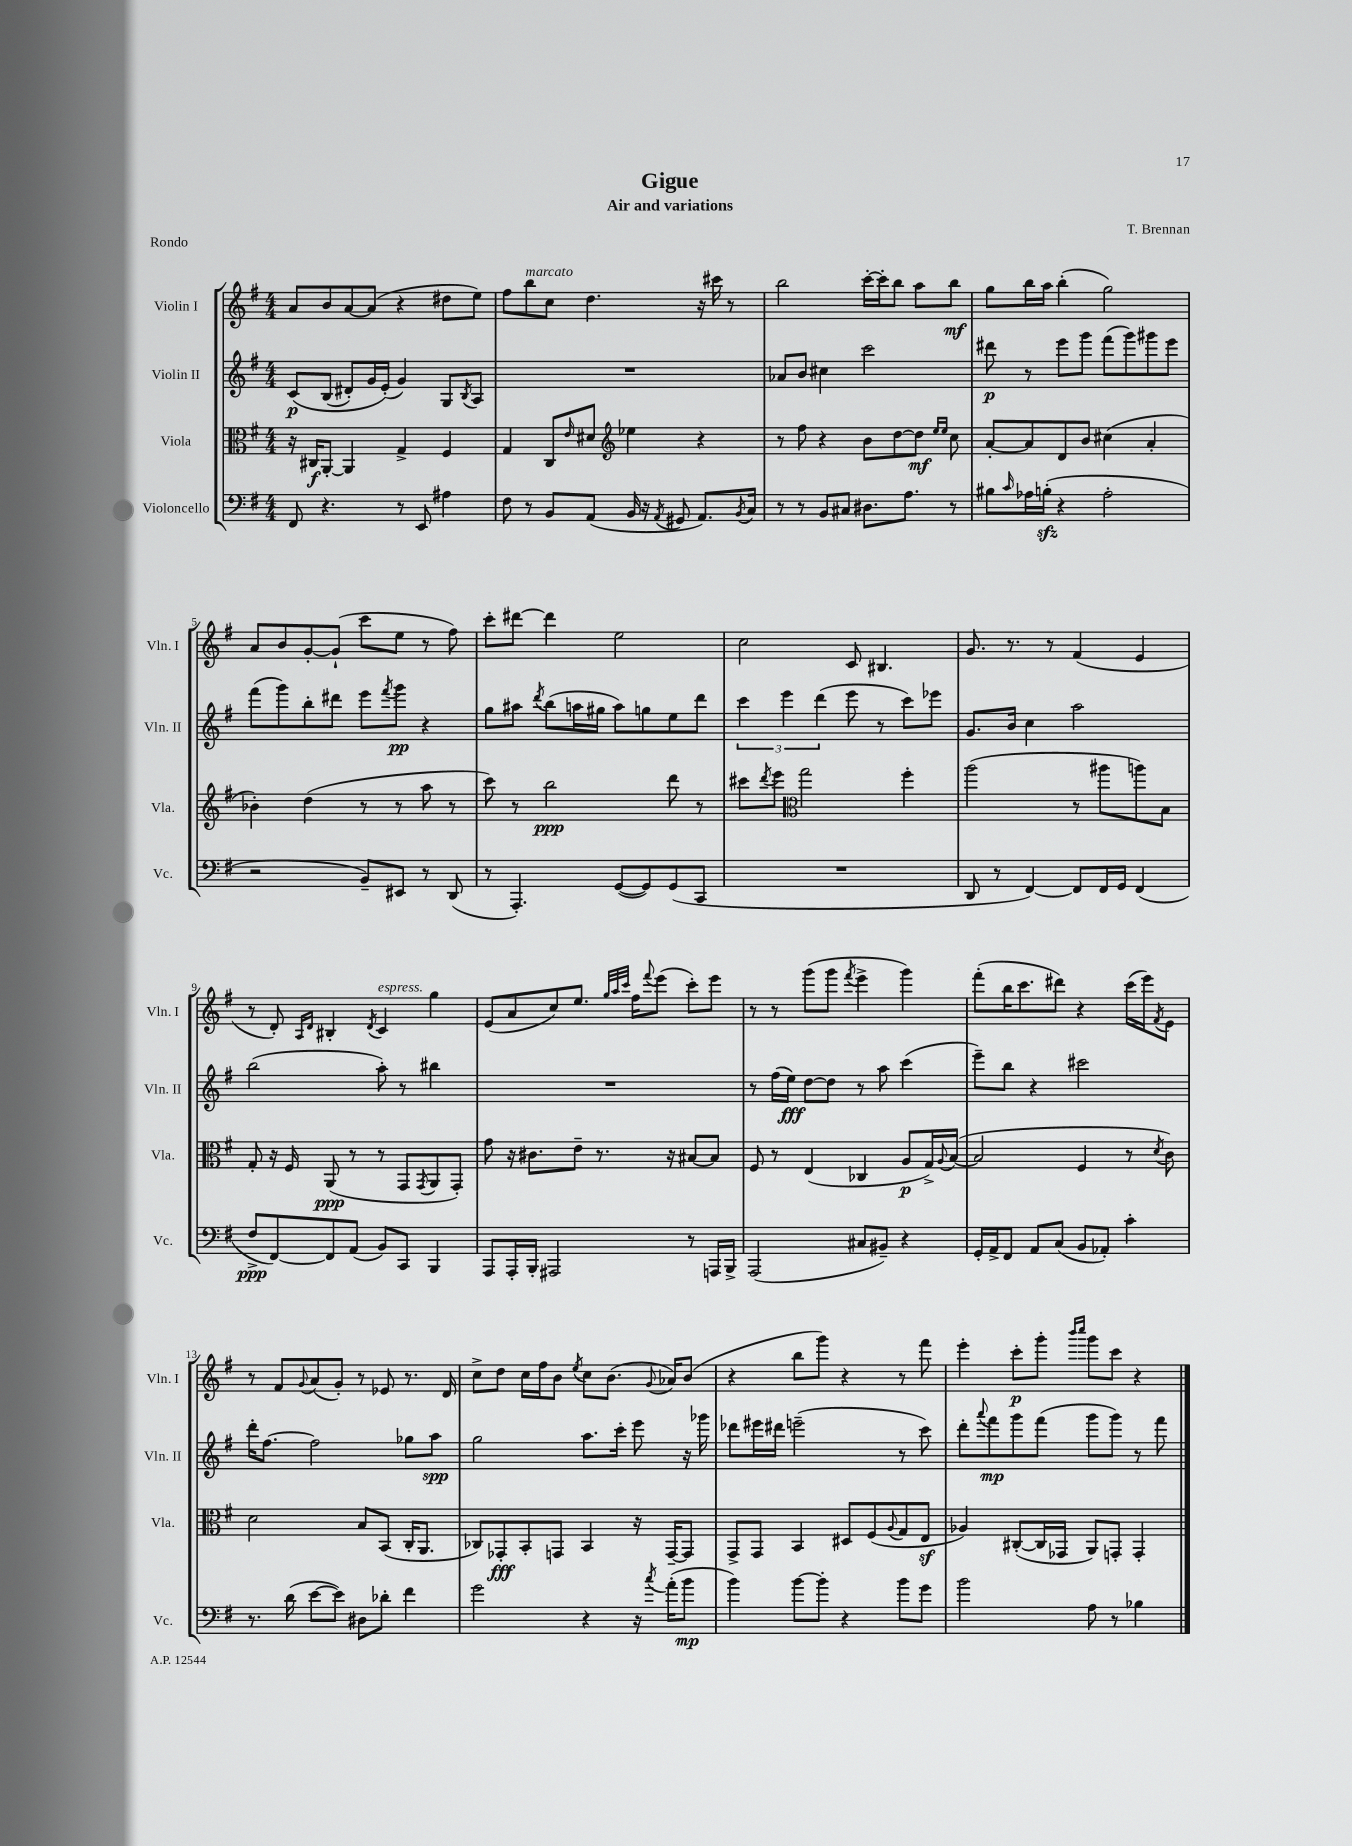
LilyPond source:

\header { title = "Gigue" composer = "T. Brennan" subtitle = "Air and variations" piece = "Rondo" }
<<
\new StaffGroup <<
\new Staff = "s0" \with { instrumentName = "Violin I" shortInstrumentName = "Vln. I" } {
    \clef treble \key g \major \numericTimeSignature \time 4/4
    a'8 b'8 a'8~ a'8( r4 dis''8 e''8) |
    fis''8 b''8^\markup { \italic "marcato" } c''8 d''4. r16 cis'''16 r8 |
    b''2 c'''16~-. c'''16-. b''8 a''8 b''8\mf |
    g''8 b''16 a''16 b''4-.( g''2) |
    a'8 b'8 g'8~-. g'8-!( c'''8 e''8 r8 fis''8) |
    c'''8-. dis'''8~ dis'''4 e''2 |
    c''2 c'8 bis4. |
    g'8. r8. r8 fis'4( e'4 |
    r8 d'8-.) \grace { a16 d'16 } bis4-. \acciaccatura { d'8 } c'4^\markup { \italic "espress." } g''4 |
    e'8( a'8 c''8) e''8. \grace { g''32 a''32 c'''32 } fis''16 \appoggiatura { fis'''8 } e'''8( c'''8-.) e'''8 |
    r8 r8 g'''8( g'''8 \acciaccatura { fis'''8 } e'''4-> g'''4) |
    fis'''8-.( b''16 c'''8. dis'''8) r4 c'''16( e'''16) \acciaccatura { fis'8 } e'8 |
    r8 fis'8 \appoggiatura { g'8 } a'8( g'8-.) r8 ees'8 r8. d'16 |
    c''8-> d''8 c''16 fis''16 b'8 \acciaccatura { e''8 } c''8 b'8.( \appoggiatura { g'8 } aes'16) b'8( |
    r4 b''8 g'''8) r4 r8 fis'''8 |
    e'''4-. c'''8-.\p g'''8-. \grace { b'''16 c''''16 } g'''8 c'''8 r4 \bar "|." |
}
\new Staff = "s1" \with { instrumentName = "Violin II" shortInstrumentName = "Vln. II" } {
    \clef treble \key g \major \numericTimeSignature \time 4/4
    c'8\p\( b8( dis'8-.) g'16 e'16-.(\) g'4) g8 \acciaccatura { b8 } a8 |
    R1 |
    aes'8 b'8 cis''4 c'''2 |
    dis'''8\p r8 e'''8 g'''8 fis'''8( g'''8) gis'''8 e'''8 |
    fis'''8( g'''8) b''8-. dis'''8 e'''8 \acciaccatura { fis'''8 } g'''8\pp r4 |
    g''8 ais''8 \acciaccatura { d'''8 } b''8( a''16 gis''16 a''8) g''8 e''8 d'''8 |
    \tuplet 3/2 { c'''4 e'''4 d'''4( } e'''8 r8 c'''8) ees'''8 |
    g'8. b'16 c''4 a''2 |
    b''2( a''8-.) r8 bis''4 |
    R1 |
    r8 fis''16( e''16\fff) d''8~ d''8 r8 a''8 c'''4( |
    e'''8--) b''8 r4 cis'''2 |
    d'''16-. fis''8.~ fis''2 ges''8 a''8\spp |
    g''2 a''8. c'''16-. e'''8 r16 ges'''16 |
    des'''8 eis'''16 dis'''16 e'''2--( r8 c'''8) |
    d'''8-. \appoggiatura { a'''8 } fis'''8\mp g'''8 fis'''8( g'''8 g'''8) r8 fis'''8 \bar "|." |
}
\new Staff = "s2" \with { instrumentName = "Viola" shortInstrumentName = "Vla." } {
    \clef alto \key g \major \numericTimeSignature \time 4/4
    r16 cis16\f a,8~-. a,4 g4-> fis4 |
    g4 c8 \grace { e'16 } dis'8 \clef treble ees''4 r4 |
    r8 fis''8 r4 b'8 d''8~ d''8\mf \grace { e''16 e''16 } c''8 |
    a'8~-. a'8 d'8 b'8 cis''4( a'4-. |
    bes'4-.) d''4( r8 r8 a''8 r8 |
    c'''8) r8 b''2\ppp d'''8 r8 |
    cis'''8 \acciaccatura { d'''8 } e'''8 \clef alto g''2 fis''4-. |
    a''2( r8 ais''8 a''8) b8 |
    g8-. r16 fis16 a,8\ppp( r8 r8 g,8 \acciaccatura { g,8 } a,8 g,8-.) |
    g'8 r16 cis'8. e'8-- r8. r16 bis8~ bis8 |
    fis8 r8 e4( ces4 a8\p g16->) \appoggiatura { a8 } b16~( |
    b2 fis4 r8 \acciaccatura { d'8 } c'8) |
    d'2 b8 b,8( c16-. a,8. |
    ces8) ges,8-.\fff b,8-. g,8 b,4 r16 g,16~-- g,8 |
    g,8-> g,8 b,4 dis8 fis8( \appoggiatura { a8 } g8 e8\sf |
    aes4) cis8~-.( cis16 ges,16 a,8) g,8-. g,4-. \bar "|." |
}
\new Staff = "s3" \with { instrumentName = "Violoncello" shortInstrumentName = "Vc." } {
    \clef bass \key g \major \numericTimeSignature \time 4/4
    fis,8 r4. r8 e,8 ais4 |
    fis8 r8 b,8 a,8( b,16 r16 \acciaccatura { a,8 } gis,8 a,8.) \acciaccatura { b,8 } c16 |
    r8 r8 b,8 cis8 dis8. a8. r8 |
    bis8 \grace { c'16 } aes16 b16-.\sfz( r4 aes2-. |
    r2 b,8--) eis,8 r8 d,8( |
    r8 a,,4.-.) g,8~( g,8) g,8( c,8 |
    R1 |
    d,8 r8 fis,4~) fis,8 fis,16 g,16 fis,4( |
    fis8->\ppp fis,8~) fis,8 a,8( b,8) c,8 b,,4 |
    a,,8 a,,16-. b,,16-. ais,,2 r8 a,,16 b,,16-> |
    a,,2( cis8 bis,8--) r4 |
    g,16-. a,16-> fis,8 a,8 c8( b,8 aes,8-.) c'4-. |
    r8. d'16( e'8~ e'8) dis8 des'8-. fis'4 |
    g'2 r4 r16 \acciaccatura { c''8 } a'16-.( b'8\mp |
    b'4) b'8~ b'8-. r4 b'8 g'8 |
    b'2 a8 r8 bes4 \bar "|." |
}
>>
>>
